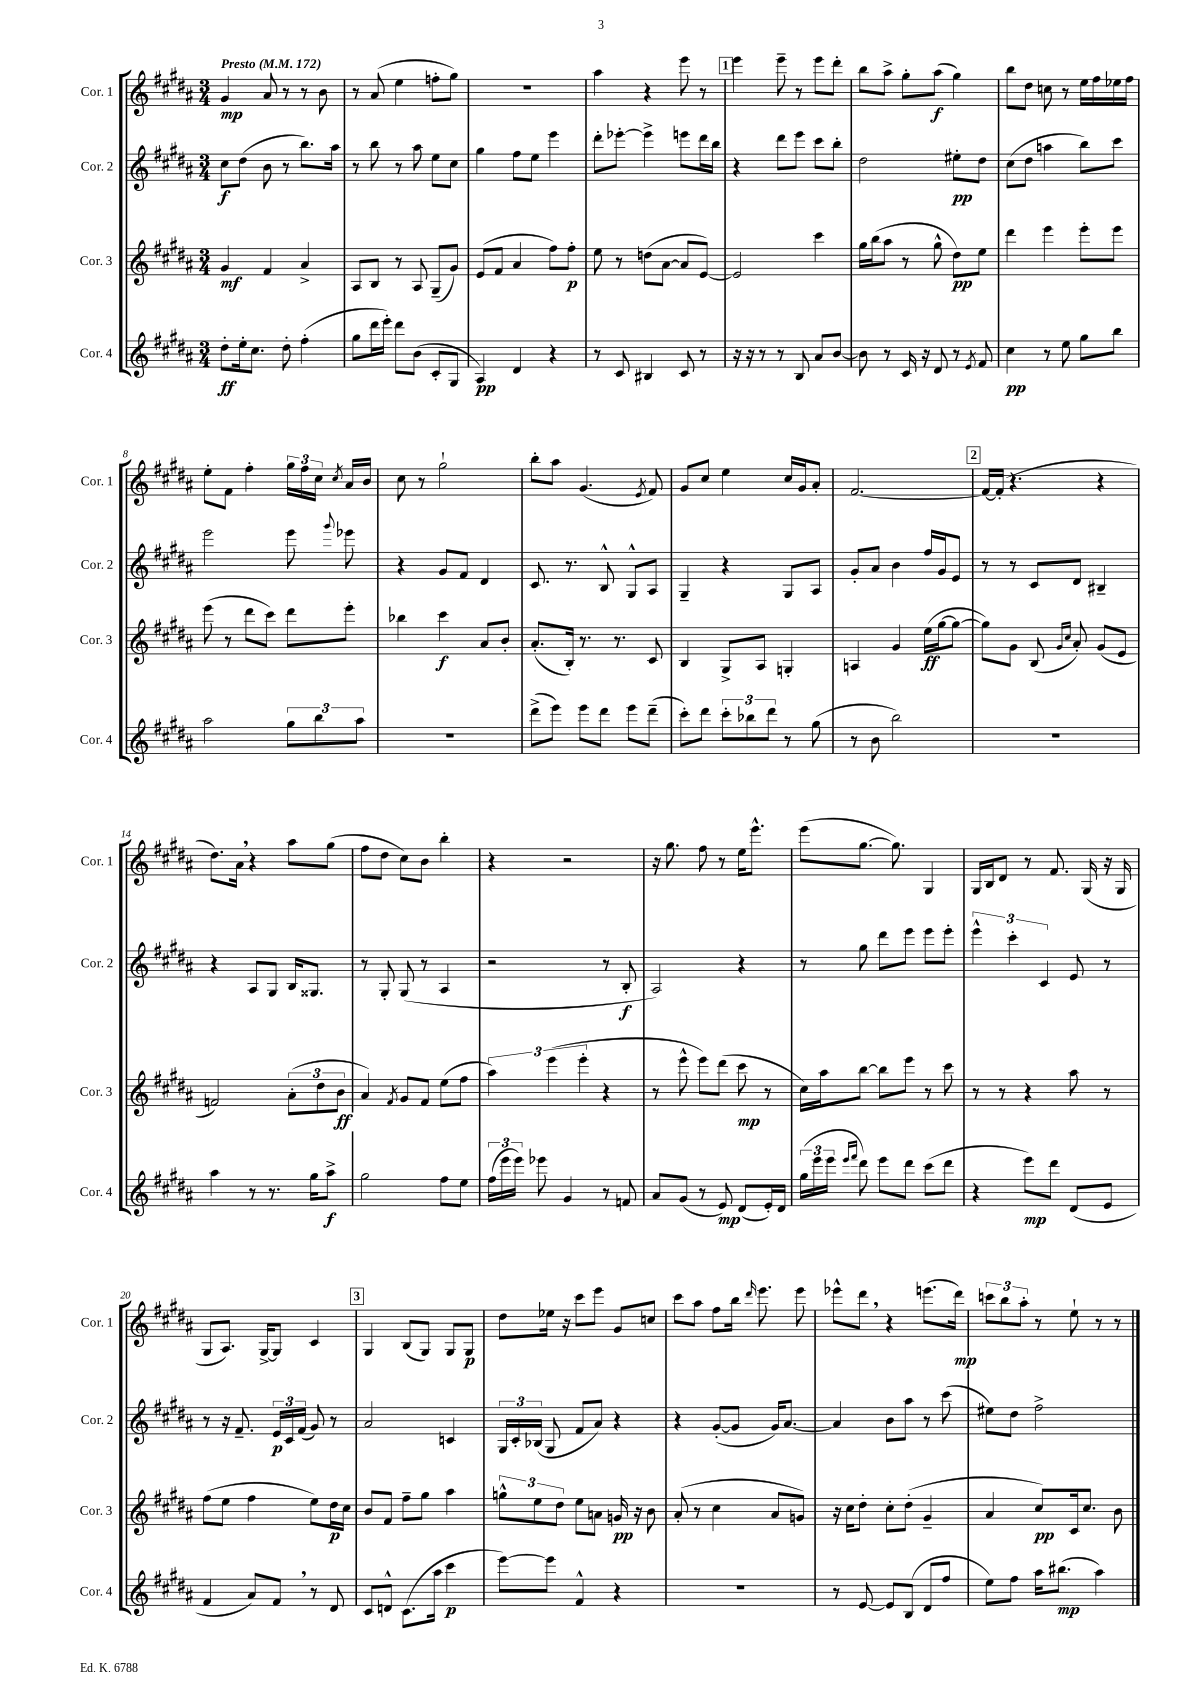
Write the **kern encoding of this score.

**kern	**kern	**kern	**kern
*staff4	*staff3	*staff2	*staff1
*clefG2	*clefG2	*clefG2	*clefG2
*k[f#c#g#d#a#]	*k[f#c#g#d#a#]	*k[f#c#g#d#a#]	*k[f#c#g#d#a#]
*M3/4	*M3/4	*M3/4	*M3/4
*MM172	*MM172	*MM172	*MM172
8dd#'	4g#	8cc#	4g#
16ee'	.	(8dd#	.
8.cc#	.	.	.
.	4f#	8b	8a#
8dd#'	.	8r	8r
(4ff#'	4a#^	8.bb)	8r
.	.	.	8b
.	.	16aa#	.
=	=	=	=
8gg#	8A#	8r	8r
16ddd#	8B	8bb	(8a#
16eee')	.	.	.
8ddd#	8r	8r	4ee
(8b	8A#	8aa#	.
8c#'	(8G#~	8ee	8ff'
8G#	8g#)	8cc#	8gg#)
=	=	=	=
4A#)	(8e	4gg#	2.r
.	8f#	.	.
4d#	4a#	8ff#	.
.	.	8ee	.
4r	8ff#)	4eee	.
.	8ff#'	.	.
=	=	=	=
8r	8ee	8ddd#'	4aa#
8c#	8r	[8eee-'	.
4B#	(8dd	4eee-^]	4r
.	[8a#	.	.
8c#	8a#]	8eee	8eee
8r	[8e)	16ddd#	8r
.	.	16bb	.
=	=	=	=
16r	2e]	4r	4eee
16r	.	.	.
8r	.	.	.
8r	.	8ddd#	8eee~
8B	.	8eee	8r
8a#	4ccc#	8ccc#	8eee
[8b	.	8bb'	8ddd#'
=	=	=	=
8b]	16gg#	2dd#	8bb
.	(16bb	.	.
8r	8aa#	.	8aa#^
16c#	8r	.	8gg#'
16r	.	.	.
8d#	8gg#^^	.	(8aa#
8r	8dd#)	8ee#'	4gg#)
8qe	.	.	.
8f#	8ee	8dd#	.
=	=	=	=
4cc#	4ddd#	(8cc#	8bb
.	.	8dd#	8dd#
8r	4eee	4aa	8cc
8ee	.	.	8r
8gg#	8eee'	8bb)	16ee
.	.	.	16ff#
8bb	8eee	8ccc#	16ee-
.	.	.	16ff#
=	=	=	=
2aa#	(8eee	2eee	8ee'
.	8r	.	8f#
.	8ddd#	.	4ff#'
.	8ccc#)	.	.
12gg#	8ddd#	8eee	24gg#
.	.	.	24ff#
12bb	.	.	24cc#
.	.	8qqggg#	8qcc#
.	8eee'	8eee-	16a#
12aa#	.	.	.
.	.	.	16b
=	=	=	=
2.r	4bb-	4r	8cc#
.	.	.	8r
.	4ccc#	8g#	2gg#`
.	.	8f#	.
.	8a#	4d#	.
.	8b'	.	.
=	=	=	=
(8ddd#^	(8.a#'	8.c#	8bb'
8eee)	.	.	8aa#
.	16B')	8.r	.
8eee	8.r	.	(4.g#
8ddd#	.	8B^^	.
.	8.r	.	.
8eee	.	8G#^^	.
.	.	.	8qe
(8ddd#~	8c#	8A#	8f#)
=	=	=	=
8ccc#')	4B	4G#~	8g#
8ddd#	.	.	8cc#
12ccc#'	8G#^	4r	4ee
12bb-	.	.	.
.	8A#	.	.
12ddd#	.	.	.
8r	4G'	8G#	16cc#
.	.	.	16g#
(8gg#	.	8A#	8a#'
=	=	=	=
8r	4A	8g#'	[2.f#
8b	.	8a#	.
2bb)	4g#	4b	.
.	(16ee	16ff#	.
.	[16gg#	16g#	.
.	8gg#_	8e	.
=	=	=	=
2.r	8gg#])	8r	16f#_
.	.	.	(16f#']
.	8g#	8r	4.r
.	(8B	8c#	.
.	16qqg#	.	.
.	16qqcc#	.	.
.	8a#')	8d#	.
.	(8g#	4B#~	4r
.	8e	.	.
=	=	=	=
4aa#	2f)	4r	8.dd#)
.	.	.	16a#
8r	.	8A#	4r
8.r	.	8G#	.
.	(12a#'	16B	8aa#
16gg#	.	8.G##	.
.	12dd#	.	.
8aa#^	.	.	(8gg#
.	12b	.	.
=	=	=	=
2gg#	4a#)	8r	8ff#
.	.	8G#'	8dd#
.	8qf#	.	.
.	8g#	(8G#	8cc#)
.	8f#	8r	8b
8ff#	(8ee	4A#	4bb'
8ee	8ff#	.	.
=	=	=	=
(24ff#	6aa#)	2r	4r
24eee	.	.	.
24eee)	.	.	.
8eee-	.	.	.
.	(6eee	.	.
4g#	.	.	2r
.	6eee'	.	.
8r	4r	8r	.
8f	.	8B'	.
=	=	=	=
8a#	8r	2A#)	16r
.	.	.	8.gg#
(8g#	8eee^^	.	.
8r	8eee)	.	8ff#
8e)	(8ddd#	.	8r
(8d#	8ccc#	4r	16ee
.	.	.	8.eee^^
16e')	8r	.	.
16d#	.	.	.
=	=	=	=
(24gg#	16cc#)	8r	(8eee
24eee	.	.	.
.	16aa#	.	.
24eee	.	.	.
16qqeee	.	.	.
16qqfff#	.	.	.
8ddd#)	[8bb	8gg#	[8.gg#
8eee	8bb]	8ddd#	.
.	.	.	8.gg#])
8ddd#	8eee	8eee	.
(8ccc#	8r	8eee	4G#
8ddd#	8ccc#	8eee'	.
=	=	=	=
4r	8r	6eee^^	16G#
.	.	.	16B
.	8r	.	8d#
.	.	6ccc#'	.
8eee)	4r	.	8r
.	.	6c#	.
8ddd#	.	.	8.f#
(8d#	8aa#	8e	.
.	.	.	(16G#
8e	8r	8r	16r
.	.	.	16G#
=	=	=	=
4f#	(8ff#	8r	8G#
.	8ee	16r	8.A#)
.	.	8.f#~	.
8a#)	4ff#	.	.
.	.	.	[16G#^
8f#	.	24e	8G#]
.	.	24c#	.
.	.	(24f#	.
8r	8ee)	8g#)	4c#
8d#	16dd#	8r	.
.	16cc#	.	.
=	=	=	=
8c#	8b	2a#	4G#
8d^^	8f#	.	.
(8.c#	8ff#~	.	(8B
.	8gg#	.	8G#)
16aa#	.	.	.
4ccc#	4aa#	4c	8G#
.	.	.	8G#
=	=	=	=
[8eee)	12gg^^	24G#	8dd#
.	.	24c#'	.
.	12ee	(24B-	.
8eee]	.	8G#	16ee-
.	12dd#	.	.
.	.	.	16r
4f#^^	8ee	8f#	8ccc#
.	8a	8a#)	8eee
4r	16g	4r	8g#
.	16r	.	.
.	8b	.	8cc
=	=	=	=
2.r	(8a#'	4r	8ccc#
.	8r	.	8aa#
.	4cc#	([8g#'	8ff#
.	.	8g#]	16bb
.	.	.	16qqddd#
.	.	.	8.eee
.	8a#	16g#)	.
.	.	[8.a#	.
.	8g)	.	8eee
=	=	=	=
8r	16r	4a#]	8eee-^^
.	16cc#	.	.
[8e	8dd#'	.	8ddd#
8e]	8cc#'	8b	4r
(8B	(8dd#'	8aa#	.
8d#	4g#~	8r	(8.eee
8ff#	.	(8ccc#	.
.	.	.	16ddd#)
=	=	=	=
8ee)	4a#	8ee#)	12ccc
.	.	.	12bb
8ff#	.	8dd#	.
.	.	.	12aa#'
16aa#	8cc#)	2ff#^	8r
(8.bb#	.	.	.
.	16c#	.	8ee`
.	8.cc#	.	.
4aa#)	.	.	8r
.	8b	.	8r
==	==	==	==
*-	*-	*-	*-
